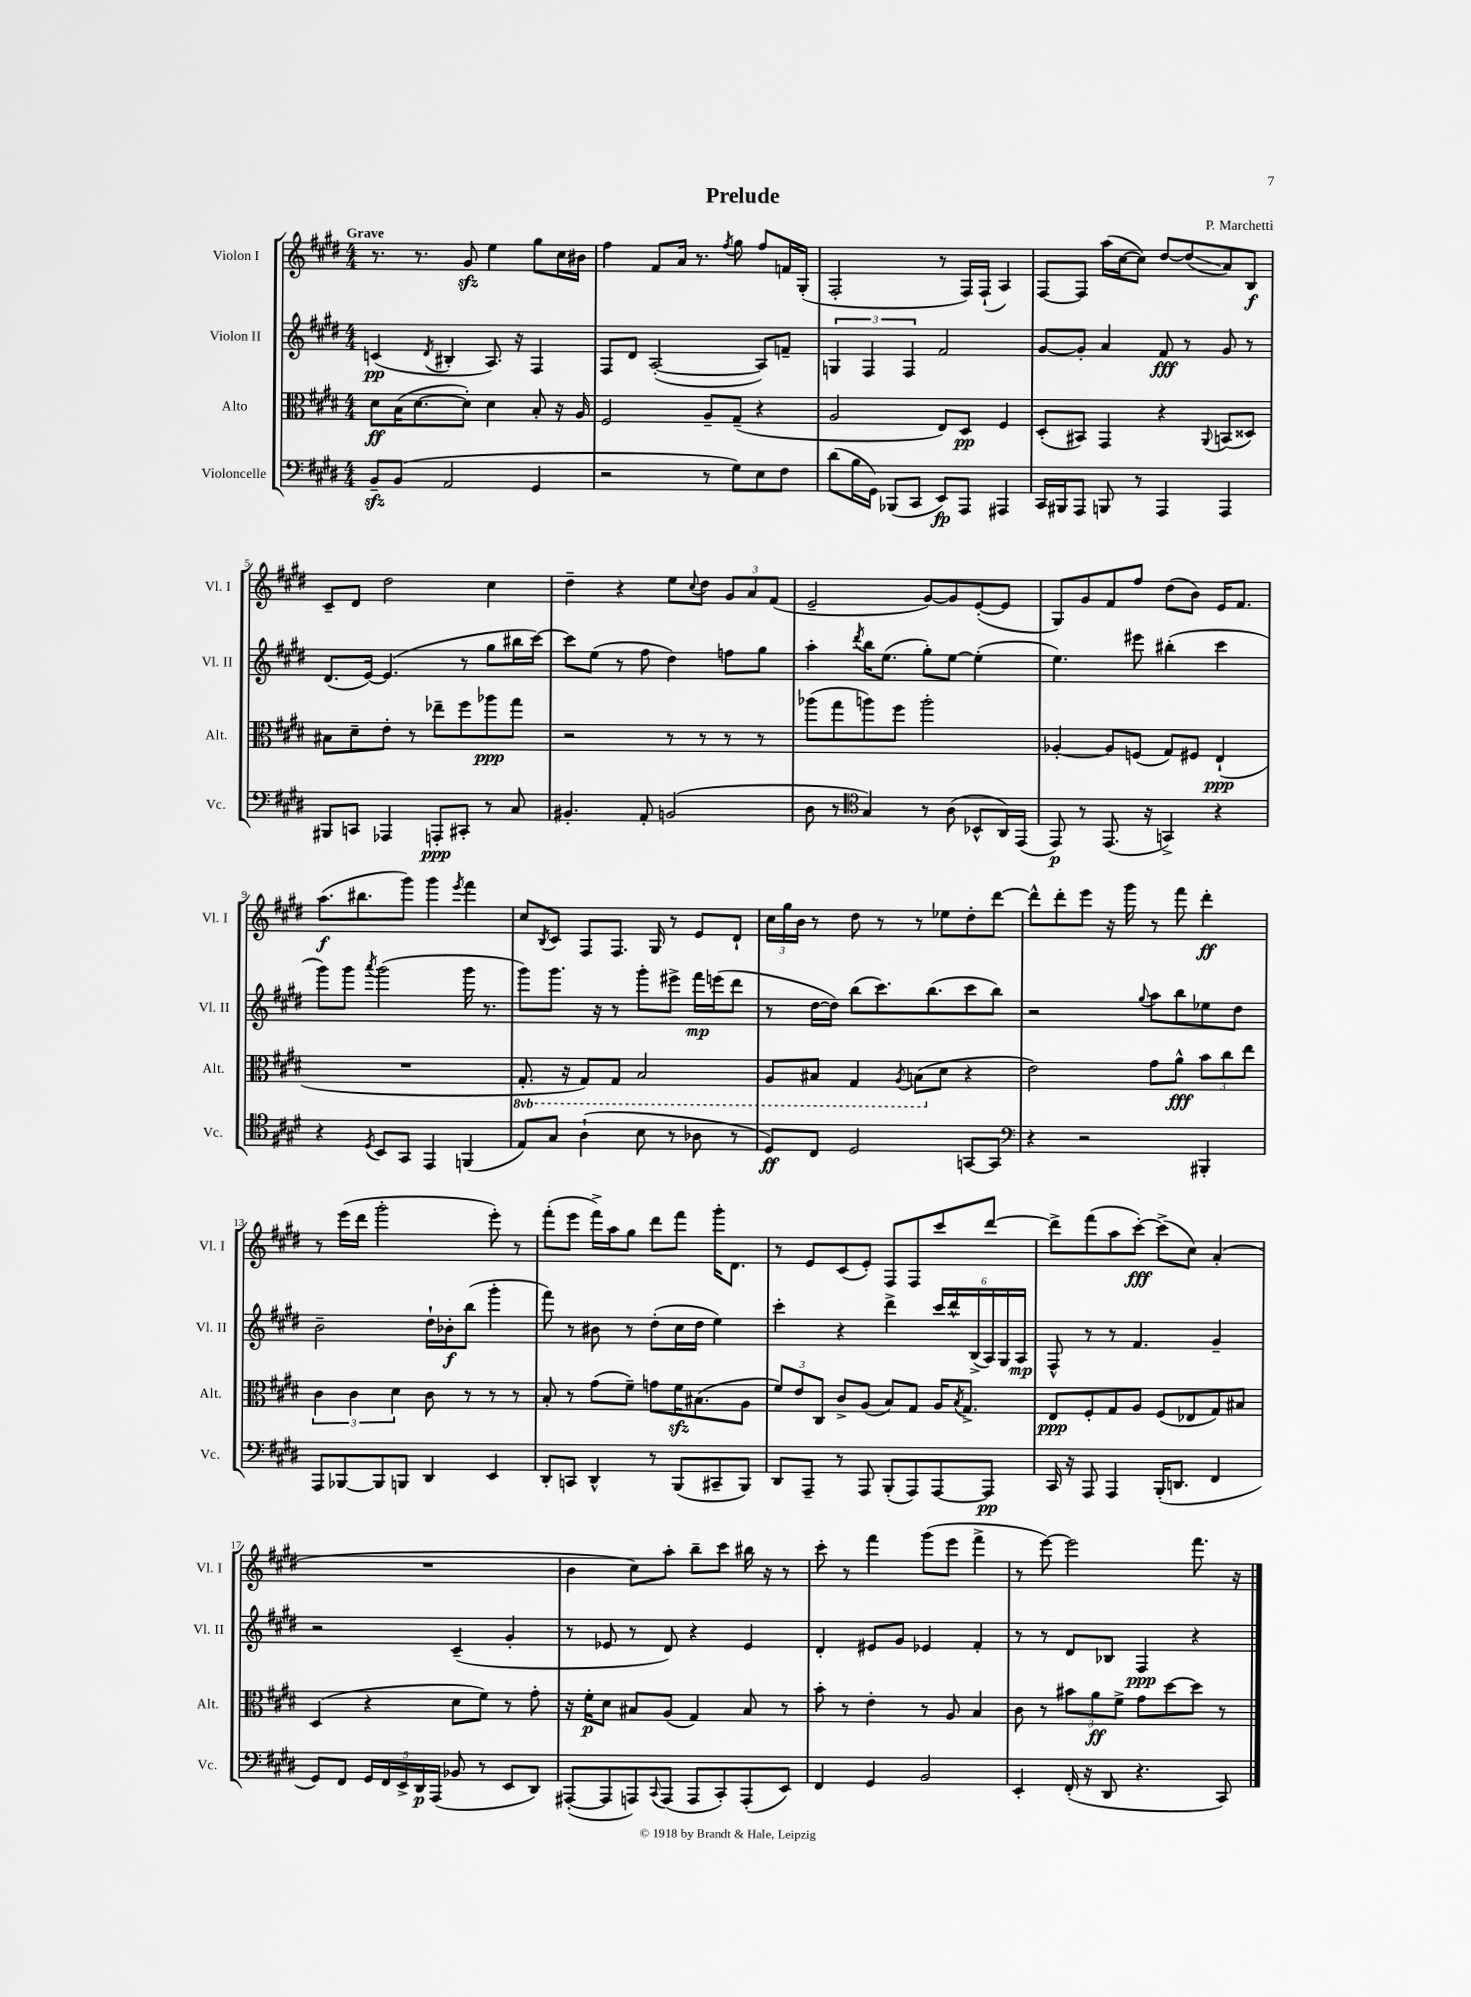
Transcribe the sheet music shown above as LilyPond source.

\header { title = "Prelude" composer = "P. Marchetti" }
<<
\new StaffGroup <<
\new Staff = "s0" \with { instrumentName = "Violon I" shortInstrumentName = "Vl. I" } {
    \clef treble \key e \major \numericTimeSignature \time 4/4 \tempo "Grave"
    r8. r8. gis'8\sfz e''4 gis''8 cis''16 bis'16 |
    fis''4 fis'8 a'16 r8. \acciaccatura { fis''8 } gis''8 fis''8 f'16 gis16-.( |
    fis2-. r8 fis16) fis16-!( a4) |
    fis8~ fis8 a''16( cis''16~ cis''8) dis''8~ dis''8\glissando( a'8) b8\f |
    cis'8-- dis'8 dis''2 cis''4 |
    dis''4-- r4 e''8 \appoggiatura { cis''8 } dis''8 \tuplet 3/2 { gis'8 a'8 fis'8( } |
    e'2-- gis'8~) gis'8 e'8~-.( e'8 |
    gis8) gis'8 fis'8 fis''8 dis''8( b'8) e'16 fis'8. |
    a''8.\f( bis''8. gis'''8) gis'''4 \acciaccatura { e'''8 } fis'''4 |
    cis''8 \acciaccatura { b8 } cis'8 fis8 fis8. gis16 r8 e'8 dis'8-! |
    \tuplet 3/2 { cis''16 gis''16 b'16 } r8 dis''8 r8 r8 ees''8 dis''8-. dis'''8~ |
    dis'''8-^ dis'''8-. e'''8 r16 gis'''16 r8 fis'''8 dis'''4-.\ff |
    r8 e'''16( dis'''16 gis'''2-. e'''8-.) r8 |
    fis'''8-.( e'''8 fis'''16->) a''16 gis''8 dis'''8 fis'''8 gis'''16-. dis'8. |
    r8 e'8 cis'8( e'8-.) fis8 fis8 cis'''8 dis'''8~ |
    dis'''8-> fis'''8( a''8 cis'''8~-.\fff) cis'''8->( cis''8) a'4-.( |
    R1 |
    b'4 cis''8) a''8-. b''8-- cis'''8 bis''16 r16 r8 |
    cis'''8-. r8 fis'''4 gis'''8( e'''8 fis'''4-> |
    r8 e'''8~) e'''2 fis'''8. r16 \bar "|." |
}
\new Staff = "s1" \with { instrumentName = "Violon II" shortInstrumentName = "Vl. II" } {
    \clef treble \key e \major \numericTimeSignature \time 4/4
    c'4\pp( \acciaccatura { dis'8 } bis4-. a8.) r16 fis4 |
    fis8 dis'8 a2~-.( a8) f'8-- |
    \tuplet 3/2 { g4 fis4 fis4 } fis'2 |
    gis'8~ gis'8-. a'4 fis'8\fff r8 gis'8 r8 |
    dis'8.( e'16~) e'4.( r8 gis''8 bis''16 cis'''16~) |
    cis'''8 e''8( r8 fis''8 dis''4) f''8 gis''8 |
    a''4-. \acciaccatura { dis'''8 } b''16 e''8.( gis''8-.) e''8~ e''4-.( |
    e''4.) eis'''8 bis''4-.( cis'''4 |
    gis'''8) gis'''8 \acciaccatura { a'''8 } gis'''2( gis'''16 r8. |
    gis'''8) gis'''8. r16 r8 gis'''8-. eis'''8-> fis'''16\mp e'''16( dis'''8 |
    r8 dis''16~ dis''16) b''8( cis'''8.) b''8.( cis'''8 b''8) |
    r2 \appoggiatura { gis''8 } a''8 b''8 ees''8 dis''8 |
    b'2-- dis''16-! bes'16-.\f b''8( gis'''4-. |
    fis'''8) r8 bis'8 r8 dis''8-.( cis''16 dis''16 e''4) |
    cis'''4-. r4 dis'''4-> \tuplet 6/4 { cis'''16 dis'''16-^ b16->( a16) gis16 a16\mp } |
    fis8-^ r8 r8 fis'4. gis'4-- |
    r2 cis'4--( gis'4-. |
    r8 ees'8 r8 dis'8) r4 ees'4 |
    dis'4-. eis'8 gis'8 ees'4 fis'4-. |
    r8 r8 dis'8 bes8 fis4\ppp r4 \bar "|." |
}
\new Staff = "s2" \with { instrumentName = "Alto" shortInstrumentName = "Alt." } {
    \clef alto \key e \major \numericTimeSignature \time 4/4 \set Staff.ottavationMarkups = #ottavation-simple-ordinals
    dis'8\ff b16( dis'8.~ dis'8-.) dis'4 b8-. r16 a16 |
    fis2 a8-- gis8--( r4 |
    a2 e8) dis8\pp fis4 |
    dis8-.( bis,8) gis,4 r4 \appoggiatura { a,8 } b,8( disis8) |
    bis8 dis'8-- e'8-. r8 ees''8-- fis''8 aes''8\ppp gis''8 |
    r2 r8 r8 r8 r8 |
    aes''8( gis''8 a''8) fis''8 a''2-. |
    aes4~-. aes8 f8( gis8) fis8 e4-!\ppp( |
    R1 |
    \ottava #-1 gis,8.-. r16 gis,8) gis,8 b,2 |
    a,8 bis,8 gis,4 \acciaccatura { a,8 } b,8( \ottava #0 dis'8 r4 |
    e'2) gis'8 a'8-^\fff \tuplet 3/2 { b'8 cis''8 e''8 } |
    \tuplet 3/2 { cis'4 cis'4 dis'4 } cis'8 r8 r8 r8 |
    b8-. r8 gis'8( fis'8--) g'8 fis'16\sfz bis8.( a8 |
    \tuplet 3/2 { fis'8) e'8 cis8 } cis'8-> a8( b8) gis8 a16 \acciaccatura { b8 } gis8.-> |
    e8\ppp fis8-. gis8 a8 fis8( ees8 gis8) bis8 |
    dis4( r4 dis'8 fis'8) r8 gis'8-. |
    r16 fis'16-.\p dis'8 bis8 a8( gis4) bis8 r8 |
    b'8-. r8 e'4-. r8 a8 b4 |
    cis'8 r8 \tuplet 3/2 { bis'8 a'8\ff fis'8-> } gis'8 dis''8~ dis''8 r8 \bar "|." |
}
\new Staff = "s3" \with { instrumentName = "Violoncelle" shortInstrumentName = "Vc." } {
    \clef bass \key e \major \numericTimeSignature \time 4/4
    b,8--\sfz b,8( a,2 gis,4 |
    r2 r8 gis8) e8 fis8 |
    dis'8( b16 gis,16) bes,,8( cis,8 e,8\fp) a,,8 ais,,4 |
    cis,16 bis,,16 a,,8 b,,8 r8 a,,4 a,,4 |
    bis,,8 c,8 aes,,4 a,,8-.\ppp cis,8-. r8 cis8 |
    bis,4.-. a,8-. b,2( |
    dis8 r8 \clef tenor gis4) r8 a8( bes,8-^ a,16) e,16( |
    e,8\p) r8 e,8.( r16 g,4->) r4 |
    r4 \acciaccatura { dis8 } b,8 gis,8 e,4 f,4( |
    e8) gis8 a4-!( b8 r8 aes8 r8 |
    dis8\ff) cis8 dis2 g,8~ g,8 |
    \clef bass r4 r2 bis,,4-. |
    a,,8 bes,,8~ bes,,8 b,,8 dis,4 e,4 |
    dis,8-. c,8 dis,4-^ r8 b,,8( cis,8-- b,,8) |
    dis,8 a,,8-- r8 a,,8 b,,8-.( a,,8) a,,8~ a,,8\pp |
    cis,16 r16 a,,8 a,,4 b,,16-.( d,8. fis,4 |
    gis,8) fis,8 \tuplet 5/4 { gis,16 fis,16 e,16-> dis,16\p a,,16( } bes,8 r8 e,8 dis,8) |
    ais,,8~-.( ais,,8 a,,8) \appoggiatura { cis,8 } a,,8( a,,8 cis,8-.) a,,8-.( e,8) |
    fis,4 gis,4 b,2 |
    e,4-. fis,16-.( r16 dis,8 r4. cis,8) \bar "|." |
}
>>
>>
